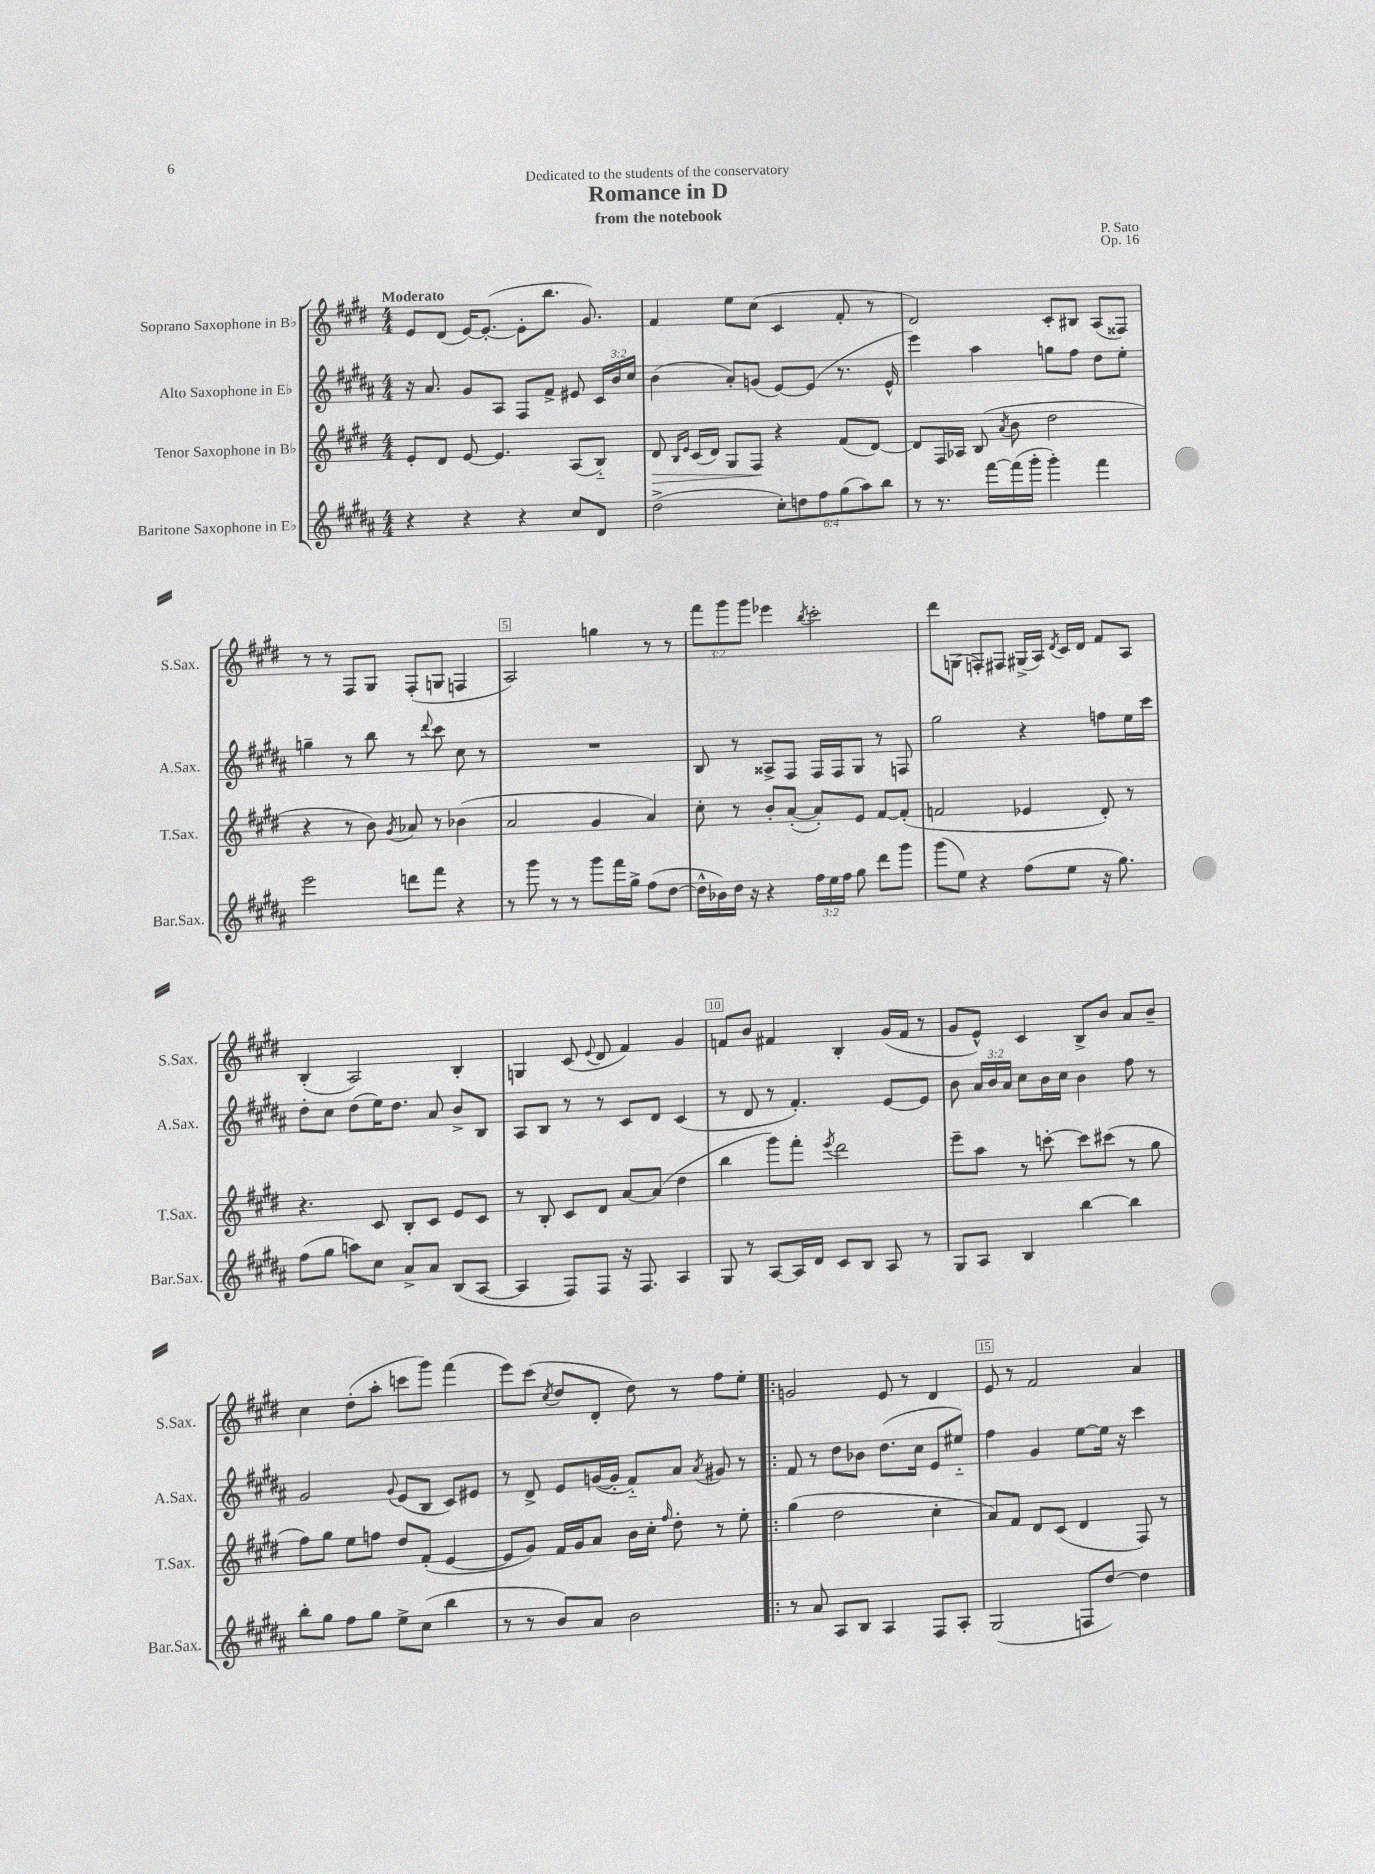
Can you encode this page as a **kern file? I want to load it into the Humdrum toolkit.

**kern	**kern	**kern	**kern
*staff4	*staff3	*staff2	*staff1
*clefG2	*clefG2	*clefG2	*clefG2
*k[f#c#g#d#a#]	*k[f#c#g#d#]	*k[f#c#g#d#a#]	*k[f#c#g#d#]
*M4/4	*M4/4	*M4/4	*M4/4
4r	8e'	16r	8e
.	.	8.a#	.
.	8d#	.	(8d#
4r	[8e	8g#	[16e)
.	.	.	(8.e'_
.	4.e]	8A#	.
4r	.	8F#	8e']
.	.	8f#^	8.bb
8cc#	(8A	8e#	.
.	.	.	8.g#)
8d#	8B'~)	24c#	.
.	.	24b	.
.	.	24cc#	.
=	=	=	=
(2dd#^	8d#	(4b	4f#
.	16qqB	.	.
.	16qqe	.	.
.	(16c#	.	.
.	16d#)	.	.
.	8G#	8a#')	8ee
.	8F#	(8g	(8cc#
12cc#')	4r	[8e)	4c#
12dd	.	.	.
.	.	(8e]	.
12ff#	.	.	.
(12gg#	(8f#	8.r	8f#'
12aa#)	.	.	.
.	[8d#)	.	8r
12bb	.	.	.
.	.	16e^^	.
=	=	=	=
8r	8d#]	4eee)	2d#)
8.r	16F#	.	.
.	16A-	.	.
.	(8B	4aa#	.
[16fff#	.	.	.
.	8qa	.	.
(16fff#]	8b	.	.
16ggg#'	.	.	.
4ggg#')	2dd#	8gg	8c#'
.	.	8ff#	8B#
4fff#	.	8dd#	(8A
.	.	8ee'	8F##)
=	=	=	=
2eee	4r	4gg~	8r
.	.	.	8r
.	8r	8r	8F#
.	8b)	8bb	8G#
.	8qg#	.	.
8ddd	8a-	8r	(8F#'
.	.	8qqddd#	.
8fff#	8r	8ccc#	8G
4r	(4b-	8cc#	4F
.	.	8r	.
=	=	=	=
8r	2a	1r	2A)
8ggg#	.	.	.
8r	.	.	.
8r	.	.	.
8ggg#	4g#	.	4gg
16fff#	.	.	.
16gg#^	.	.	.
(8ff#	4a)	.	8r
[8dd#	.	.	8r
=	=	=	=
16dd#^^]	8cc#'	8B	12fff#
16b-)	.	.	.
.	.	.	12ggg#
16dd#	8r	8r	.
.	.	.	12ggg#
16r	.	.	.
4r	8b'	8A##^	4eee-
.	([8a'	8F#	.
.	.	.	8qbb
24ff#	8a'])	16F#	2ccc#'
24ee	.	.	.
.	.	16F#	.
24ff#	.	.	.
8gg#	8e	8G#	.
8ddd#	[8f#	8r	.
8ggg#	(8f#']	8F	.
=	=	=	=
(8ggg#	2f	2gg#	8ddd#
8ee)	.	.	(8G
4r	.	.	8F')
.	.	.	8F#
(8ff#	4e-	4r	(16G#^
.	.	.	16A)
.	.	.	8qd#
8ee	.	.	16c#
.	.	.	16d#
16r	8d#')	8ff	8f#
8.gg#)	.	.	.
.	8r	16ee	8A
.	.	16ccc#	.
=	=	=	=
(8ff#	4.r	8dd#'	(4B'
8gg#	.	8cc#	.
8aa)	.	(8dd#	2A)
8cc#	8c#	16ee)	.
.	.	8.dd#	.
8a#^	8B'	.	.
8a#	8c#	8a#	.
(8B	8e	8b^	4B'
[8A#	8c#	8B	.
=	=	=	=
4A#]	8r	8A#	4G
.	8B'	8B	.
8F#)	8c#	8r	(8c#
.	.	.	8qqe
8F#	8d#	8r	8d#
16r	[8a	8c#	4f#)
8.F#	.	.	.
.	(8a]	8d#	.
4A#	4dd#	(4c#	4g#
=	=	=	=
8G#	4bb	8r	8f
8r	.	8d#	8b
[8A#	8ggg#)	8r	4f#
16A#]	8fff#'	4.f#')	.
16d#	.	.	.
.	8qeee	.	.
8c#	2ddd#	.	4B'
8B	.	.	.
8A#	.	[8e	(16g#
.	.	.	16f#
8r	.	8e]	8r
=	=	=	=
8G#	8eee~	8b	8g#
8A#	8aa	24a#	8e^^)
.	.	24b	.
.	.	24a#	.
4B	8r	8cc#	4c#
.	[8ccc'	16b	.
.	.	16cc#	.
[4bb	8ccc]	4b	8B^
.	(8ccc#	.	8b
4bb]	8r	8ff#	8a
.	8gg#	8r	8b~
=	=	=	=
8bb'	8ff#)	2g#	4cc#
8gg#	8gg#	.	.
8ff#	8ee	.	(8dd#'
8gg#	8ff	.	8aa'
.	.	8qqg#	.
8ee^	8dd#	(8e	8ccc
(8cc#	(8f#'	8B	8ggg#)
4bb	[4e	8c#)	(4fff#
.	.	8e#	.
=	=	=	=
8r	8e]	8r	8eee)
8r	8g#)	8d#^	(8ccc#
.	.	.	8qcc#
8b)	16f#	8e	8dd#
.	16g#	.	.
8a#	8a	([16g	8d#'
.	.	16g']	.
2b	16b	8f#'~)	8dd#)
.	16cc#'	.	.
.	16qqff#	.	.
.	8dd#'	8a#	8r
.	.	8qa#	.
.	8r	8g#	8ff#
.	8ee'	8r	8ee'
=!|:	=!|:	=!|:	=!|:
8r	(4gg#	8f#	2g
8a#	.	8r	.
8A#	2dd#	8dd#	.
8B	.	8b-	.
4A#	.	(8.dd#	8e
.	.	.	8r
.	.	16cc#	.
8F#	4cc#'	8e	4d#
8A#'	.	8ee#'~)	.
=	=	=	=
(2G#	8a)	4ff#	8e
.	8f#	.	8r
.	8d#	4g#	2f#
.	(8c#	.	.
8F	4d#	[8ee	.
[8dd#)	.	16ee]	.
.	.	16r	.
4dd#]	8F#)	4ccc#	4a
.	8r	.	.
==	==	==	==
*-	*-	*-	*-
